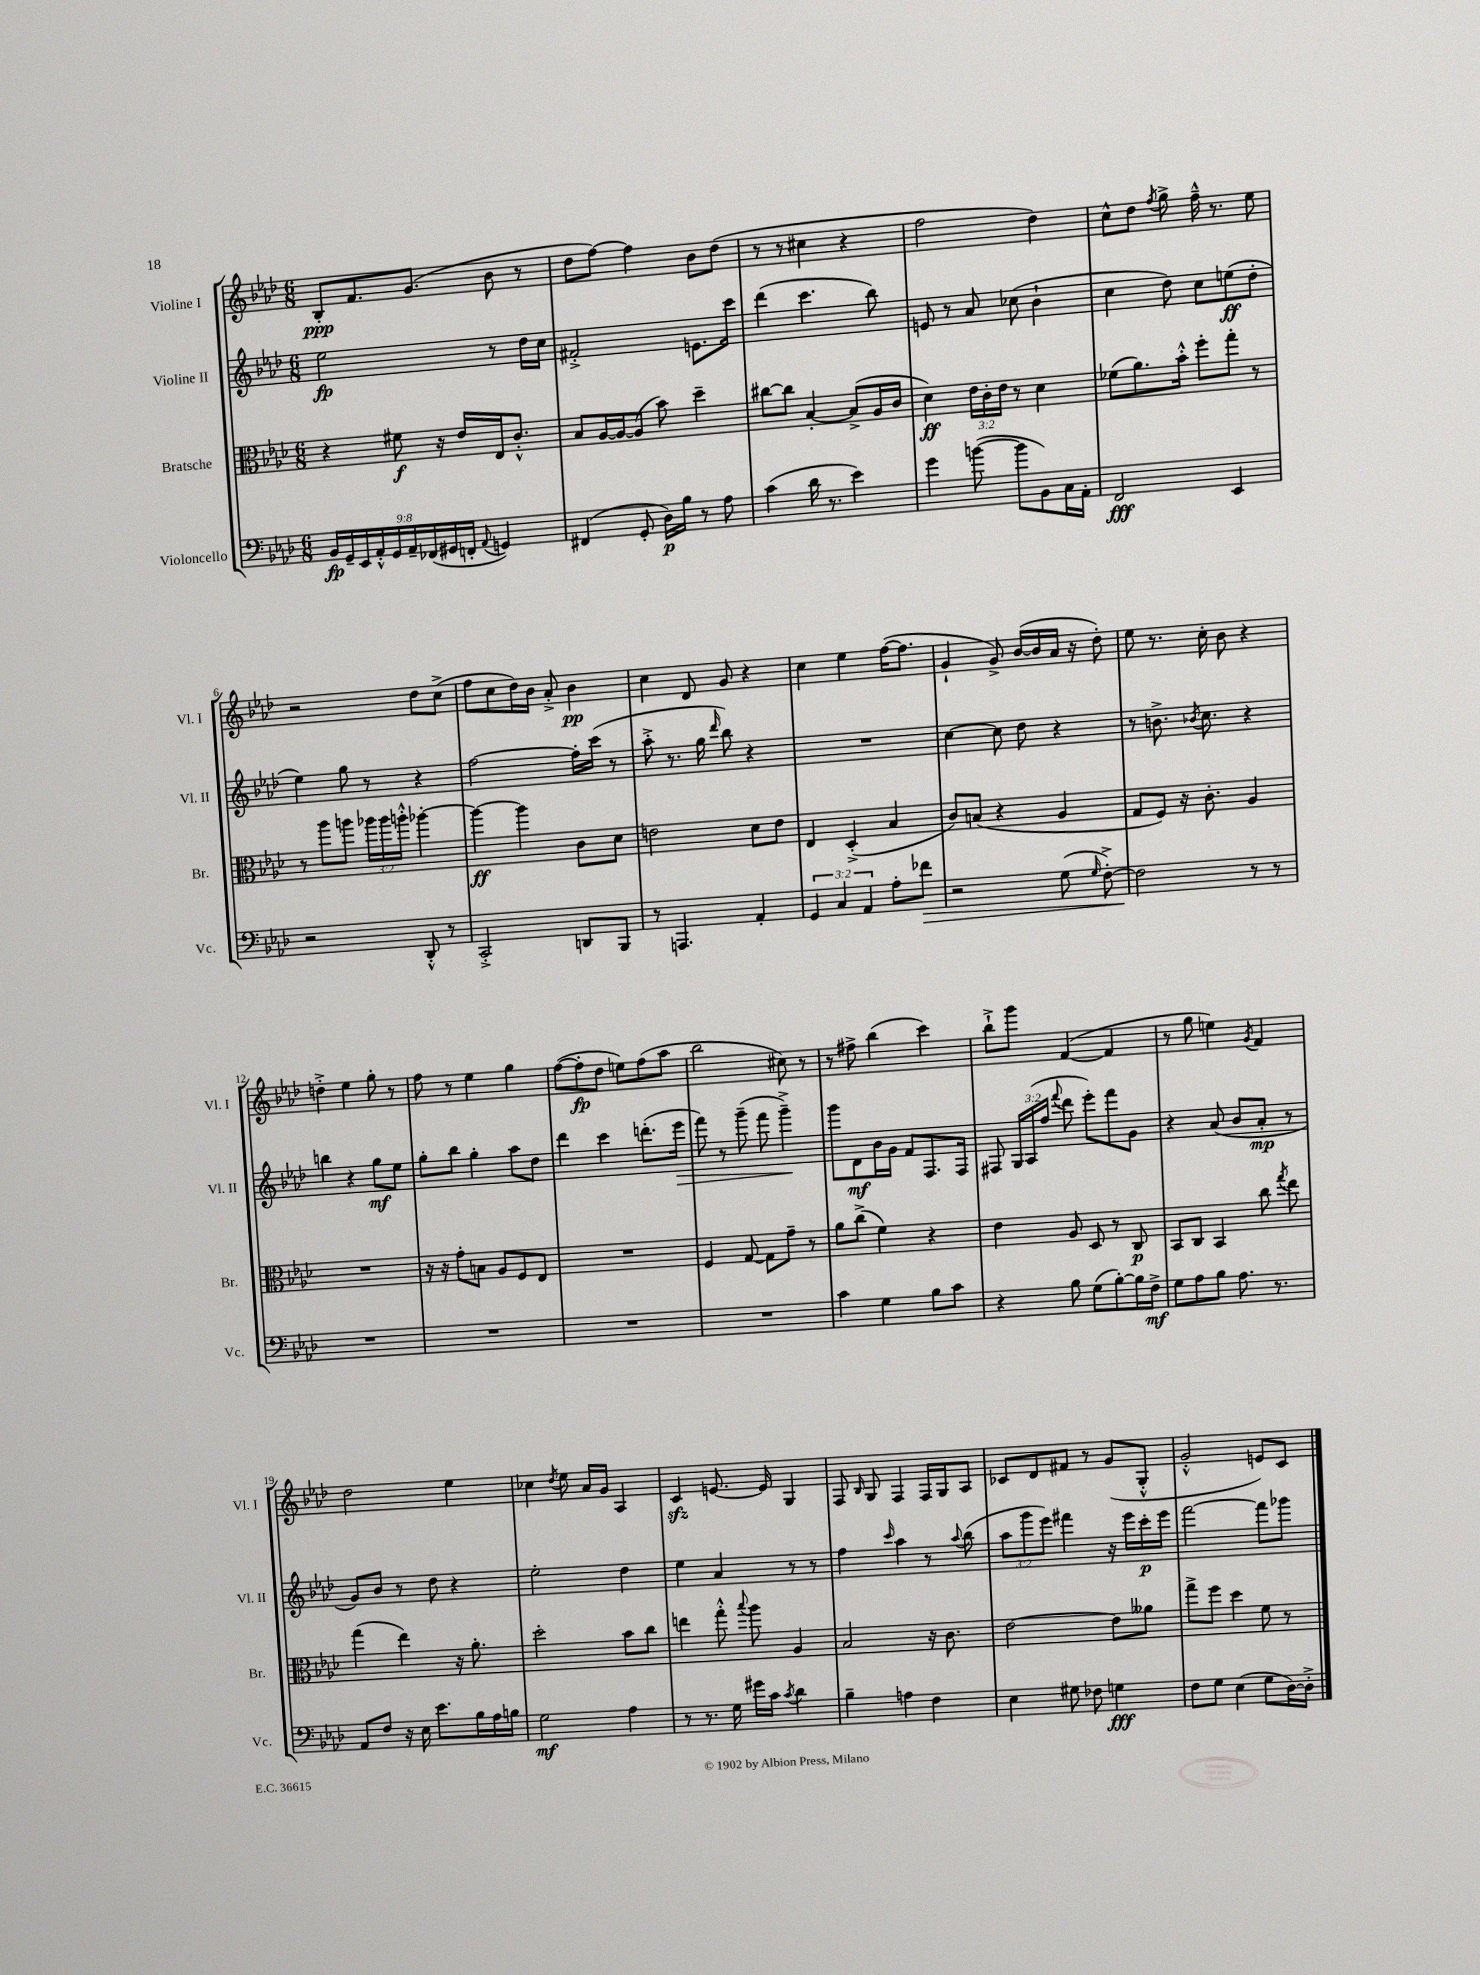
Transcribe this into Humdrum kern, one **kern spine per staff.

**kern	**dynam	**kern	**dynam	**kern	**dynam	**kern	**dynam
*part4	*part4	*part3	*part3	*part2	*part2	*part1	*part1
*staff4	*staff4	*staff3	*staff3	*staff2	*staff2	*staff1	*staff1
*I"Violoncello	*	*I"Bratsche	*	*I"Violine II	*	*I"Violine I	*
*I'Vc.	*	*I'Br.	*	*I'Vl. II	*	*I'Vl. I	*
*clefF4	*	*clefC3	*	*clefG2	*	*clefG2	*
*k[b-e-a-d-]	*	*k[b-e-a-d-]	*	*k[b-e-a-d-]	*	*k[b-e-a-d-]	*
*M6/8	*	*M6/8	*	*M6/8	*	*M6/8	*
=1	=1	=1	=1	=1	=1	=1	=1
18BB-/LL	fp	4r	.	2ee-\	fp	8B-'/L	ppp
18GG~/	.	.	.	.	.	.	.
18EE-/	.	.	.	.	.	.	.
.	.	.	.	.	.	8.f/	.
18AA-'^^/	.	.	.	.	.	.	.
18GG/	.	.	.	.	.	.	.
.	.	8f#X\	f	.	.	.	.
18AA-~/	.	.	.	.	.	.	.
.	.	.	.	.	.	(8.g/J	.
(18FF-X/	.	.	.	.	.	.	.
.	.	16r	.	.	.	.	.
18GG#X/	.	.	.	.	.	.	.
.	.	16e-/LL	.	.	.	.	.
18FFn'/JJ	.	.	.	.	.	.	.
8qqAA-/	.	.	.	.	.	.	.
4GGn/)	.	16E-/J	.	8r	.	8b-\	.
.	.	8.c'^^/J	.	.	.	.	.
.	.	.	.	16dd-\LL	.	8r	.
.	.	.	.	16cc\JJ	.	.	.
=2	=2	=2	=2	=2	=2	=2	=2
(4FF#X/	.	8B-/L	.	2f#X'^/	.	8dd-\L	.
.	.	[16A-/L	.	.	.	[8ff\J)	.
.	.	16A-/J_	.	.	.	.	.
8GG'/	.	(8A-/J]	.	.	.	4ff\]	.
16D-\LL)	p	8b-\)	.	.	.	.	.
16B-\JJ	.	.	.	.	.	.	.
8r	.	4dd-~\	.	8.en\L	.	8b-\L	.
8A-\	.	.	.	.	.	(8dd-\J	.
.	.	.	.	16ccc\Jk	.	.	.
=3	=3	=3	=3	=3	=3	=3	=3
(4c\	.	[8cc#X\L	.	(4ddd-\	.	8r	.
.	.	8cc#\J]	.	.	.	8r	.
16d-\	.	[4B-'/	.	4.ccc\	.	4cc#X\	.
8.r	.	.	.	.	.	.	.
4e-\)	.	(8B-^/L]	.	.	.	4r	.
.	.	16A-/L	.	8bb-\)	.	.	.
.	.	16c/JJ	.	.	.	.	.
=4	=4	=4	=4	=4	=4	=4	=4
4g\	.	4d-\)	ff	8en/	.	2ff\	.
.	.	.	.	8r	.	.	.
([8bn\	.	24e-\LL	.	8a-/	.	.	.
.	.	24c'\	.	.	.	.	.
.	.	24e-\JJ	.	.	.	.	.
8b\L]	.	8r	.	(8cc-X\	.	.	.
8BB-\)	.	4d-\	.	4b-`\	.	4dd-\)	.
16C\L	.	.	.	.	.	.	.
16AA-'\JJ	.	.	.	.	.	.	.
=5	=5	=5	=5	=5	=5	=5	=5
2FF/	fff	(8f-X\L	.	4cc\	.	8cc^^\L	.
.	.	8.a-\)	.	.	.	8dd-\J	.
.	.	.	.	.	.	8qff/	.
.	.	.	.	8dd-\)	.	8gg^\	.
.	.	16b-'^^\Jk	.	.	.	.	.
.	.	8ff'\L	.	8cc\L	.	16ff~^^\	.
.	.	.	.	.	.	8.r	.
4EE-/	.	8gg'\J	.	(8een\	ff	.	.
.	.	8r	.	8dd-'\J	.	8ee-\	.
!!LO:LB:g=z
=6	=6	=6	=6	=6	=6	=6	=6
2r	.	8r	.	4ee-\)	.	2r	.
.	.	8aa-\L	.	.	.	.	.
.	.	8aan\J	.	8gg\	.	.	.
.	.	24aa-X\LL	.	8r	.	.	.
.	.	24aa-\	.	.	.	.	.
.	.	24aan'^^\JJ	.	.	.	.	.
8DD-'^^/	.	[4aa-X'\	.	4r	.	8dd-\L	.
8r	.	.	.	.	.	(8cc^\J	.
=7	=7	=7	=7	=7	=7	=7	=7
2CC'^/	.	4aa-\_	ff	[2ff\	.	8ff\L	.
.	.	.	.	.	.	8cc\	.
.	.	4aa-\]	.	.	.	16dd-\L)	.
.	.	.	.	.	.	16b-\JJ	.
.	.	.	.	.	.	8a-'^/	.
8DDn/L	.	8c\L	.	16ff'\LL]	.	4b-\	pp
.	.	.	.	(16ccc\JJ	.	.	.
8BBB-/J	.	8d-\J	.	8r	.	.	.
=8	=8	=8	=8	=8	=8	=8	=8
8r	.	2en\	.	8aa-'^\	.	4cc\	.
4.AAAn/	.	.	.	8.r	.	.	.
.	.	.	.	.	.	8d-/	.
.	.	.	.	16gg\	.	.	.
.	.	.	.	16qqddd-/	.	.	.
.	.	.	.	8bb-\)	.	8g/	.
4AA-'/	.	8d-\L	.	4r	.	4r	.
.	.	8e\J	.	.	.	.	.
=9	=9	=9	=9	=9	=9	=9	=9
6GG/	.	4E-/	.	2.r	.	4cc\	.
6C/	.	.	.	.	.	.	.
.	.	(4D-'^/	.	.	.	4ee-\	.
6AA-/	.	.	.	.	.	.	.
8A-'\L	.	4B-/	.	.	.	([16ff\KL	.
.	.	.	.	.	.	8.ff\J]	.
!	!LO:HP:b	!	!	!	!	!	!
8f-X\J	>	.	.	.	.	.	.
=10	=10	=10	=10	=10	=10	=10	=10
2r	.	8c/L)	.	[4cc\	.	4g`/	.
.	.	(8Bn/J	.	.	.	.	.
.	.	4r	.	8cc\]	.	8g^/)	.
.	.	.	.	8dd-\	.	([16b-/LL	.
.	.	.	.	.	.	16b-/]	.
(8G\	.	4A-/	.	4r	.	16a-/JJ	.
.	.	.	.	.	.	16r	.
16qqG/	.	.	.	.	.	.	.
[8F'^\)	.	.	.	.	.	8dd-'\)	.
=11	=11	=11	=11	=11	=11	=11	=11
2F\]	.	8G/L	.	8r	.	8ee-\	.
.	.	8F/J)	.	8.bn^\	.	8.r	.
.	.	16r	.	.	.	.	.
.	.	.	.	8qb-X/	.	.	.
.	.	8.c'\	.	8.cc\	.	16cc'\	.
.	.	.	.	.	.	8b-\	.
8r	]	4A-/	.	4r	.	4r	.
8r	.	.	.	.	.	.	.
!!LO:LB:g=z
=12	=12	=12	=12	=12	=12	=12	=12
2.r	.	2.r	.	4bbn\	.	4ddn'^\	.
.	.	.	.	4r	.	4ee-\	.
.	.	.	.	8gg\L	mf	8gg'\	.
.	.	.	.	8ee-\J	.	8r	.
=13	=13	=13	=13	=13	=13	=13	=13
2.r	.	16r	.	8gg'\L	.	8ff\	.
.	.	16r	.	.	.	.	.
.	.	8g'\L	.	8bb-\J	.	8r	.
.	.	8Bn\J	.	4gg'\	.	4ee-\	.
.	.	8A-/L	.	.	.	.	.
.	.	8F/	.	8aa-\L	.	4gg\	.
.	.	8E-/J	.	8dd-\J	.	.	.
=14	=14	=14	=14	=14	=14	=14	=14
2.r	.	2.r	.	4ddd-\	.	([8ff\L	.
.	.	.	.	.	.	8ff'\]	fp
.	.	.	.	4ccc\	.	8dd-\J	.
.	.	.	.	.	.	8een\L)	.
.	.	.	.	(8.dddn'\L	.	(8ff\	.
.	.	.	.	.	.	8aa-\J	.
!	!	!	!	!	!LO:HP:b	!	!
.	.	.	.	16eee-\Jk	>	.	.
=15	=15	=15	=15	=15	=15	=15	=15
2.r	.	4F/	.	8fff\)	.	2bb-\	.
.	.	.	.	8r	.	.	.
.	.	[8G/	.	(8ggg~\	.	.	.
.	.	8G\L]	.	8fff\	.	.	.
.	.	8g~\J	.	4ggg~^\)	.	8cc#X\)	.
.	.	8r	.	.	.	8r	.
.	.	.	.	.	]	.	.
=16	=16	=16	=16	=16	=16	=16	=16
4c\	.	8a-\L	.	8ggg\L	.	8r	.
.	.	(8cc^\J	.	8d-\	mf	8ff#X^\	.
4G\	.	4f\)	.	16b-\L	.	(4bb-\	.
.	.	.	.	16g\JJ	.	.	.
.	.	.	.	8f/L	.	.	.
8B-\L	.	4r	.	8.F/	.	4ccc\)	.
8c\J	.	.	.	.	.	.	.
.	.	.	.	16F/Jk	.	.	.
=17	=17	=17	=17	=17	=17	=17	=17
4r	.	4e-\	.	8F#X/	.	8bb-`^\L	.
.	.	.	.	24G/LL	.	8ggg\J	.
.	.	.	.	(24A-/	.	.	.
.	.	.	.	24ff/JJ	.	.	.
.	.	.	.	8qqfff/	.	.	.
8B-\	.	8A-/	.	8ddd-\	.	([4f/	.
(8G\L	.	8D-/	.	8eee-'\L)	.	.	.
[8B-'\)	.	8r	.	8fff\	.	4f/]	.
16B-\L]	.	8C/	p	8g\J	.	.	.
16F^\JJ	mf	.	.	.	.	.	.
=18	=18	=18	=18	=18	=18	=18	=18
8G\L	.	8BB-/L	.	4r	.	8r	.
8A-\	.	8C/J	.	.	.	8gg\	.
8B-\J	.	4BB-/	.	(8a-/	.	4een\)	.
8.A-\	.	.	.	8b-/L	.	.	.
.	.	.	.	.	.	8qg/	.
.	.	8cc\	.	8a-'/J	mp	4f/	.
8.r	.	.	.	.	.	.	.
.	.	8qgg/	.	.	.	.	.
.	.	8ee-\	.	8r	.	.	.
!!LO:LB:g=z
=19	=19	=19	=19	=19	=19	=19	=19
8AA-/L	.	(4gg\	.	8g/L)	.	2dd-\	.
8F/J	.	.	.	8b-/J	.	.	.
16r	.	4ee-\)	.	8r	.	.	.
16E-\	.	.	.	.	.	.	.
8.e-\L	.	.	.	8dd-\	.	.	.
.	.	16r	.	4r	.	4ee-\	.
16B-\L	.	8.a-'\	.	.	.	.	.
16A-\	.	.	.	.	.	.	.
16Bn\JJ	.	.	.	.	.	.	.
=20	=20	=20	=20	=20	=20	=20	=20
2G\	mf	2dd-'\	.	2ee-'\	.	4cc-X\	.
.	.	.	.	.	.	8qdd-/	.
.	.	.	.	.	.	8ee-\	.
.	.	.	.	.	.	16a-/LL	.
.	.	.	.	.	.	16g/JJ	.
4A-\	.	8b-\L	.	4dd-\	.	4A-/	.
.	.	8cc\J	.	.	.	.	.
=21	=21	=21	=21	=21	=21	=21	=21
8r	.	4een\	.	4ee-\	.	4czz/	.
8.r	.	.	.	.	.	.	.
.	.	8gg'^^\	.	4a-/	.	[8.en/	.
16G\	.	.	.	.	.	.	.
.	.	8qqbb-/	.	.	.	.	.
16g#X\LL	.	8aa-\	.	.	.	.	.
16c\JJ	.	.	.	.	.	16e/]	.
8qc/	.	.	.	.	.	.	.
4d-\	.	4A-/	.	8r	.	4G/	.
.	.	.	.	8r	.	.	.
=22	=22	=22	=22	=22	=22	=22	=22
4B-~\	.	2B-/	.	4ff\	.	8F/	.
.	.	.	.	.	.	16qqB-/	.
.	.	.	.	.	.	8G/	.
.	.	.	.	16qqccc/	.	.	.
4An\	.	.	.	4aa-\	.	4F/	.
4F\	.	16r	.	8r	.	16F/LL	.
.	.	8.c\	.	.	.	16G/J	.
.	.	.	.	8qqaa-/	.	.	.
.	.	.	.	(8bb-\	.	8A-/J	.
=23	=23	=23	=23	=23	=23	=23	=23
4E-\	.	[2e-\	.	12aa-\L	.	8c-X/L	.
.	.	.	.	12ggg\	.	.	.
.	.	.	.	.	.	8d-/	.
.	.	.	.	12eee-\J)	.	.	.
8G#X\	.	.	.	4fff#X\	.	8f#X/J	.
8F-X\	.	.	.	.	.	8r	.
4Gn\	fff	8e-\L]	.	16r	.	(8g/L	.
.	.	.	.	16eee-\LL	.	.	.
.	.	8a--X\J	.	16ccc'\	p	8G'^^/J	.
.	.	.	.	16eee-\JJ	.	.	.
=24	=24	=24	=24	=24	=24	=24	=24
8F\L	.	8gg^\L	.	[2fff\	.	2g'^^/	.
8G\J	.	8ff\J	.	.	.	.	.
(4E-\	.	4dd-\	.	.	.	.	.
8G\L	.	8f\	.	8fff\L]	.	8en/L)	.
[16D-\L)	.	8r	.	8ggg-X\J	.	8c/J	.
16D-'^\JJ]	.	.	.	.	.	.	.
==	==	==	==	==	==	==	==
*-	*-	*-	*-	*-	*-	*-	*-
